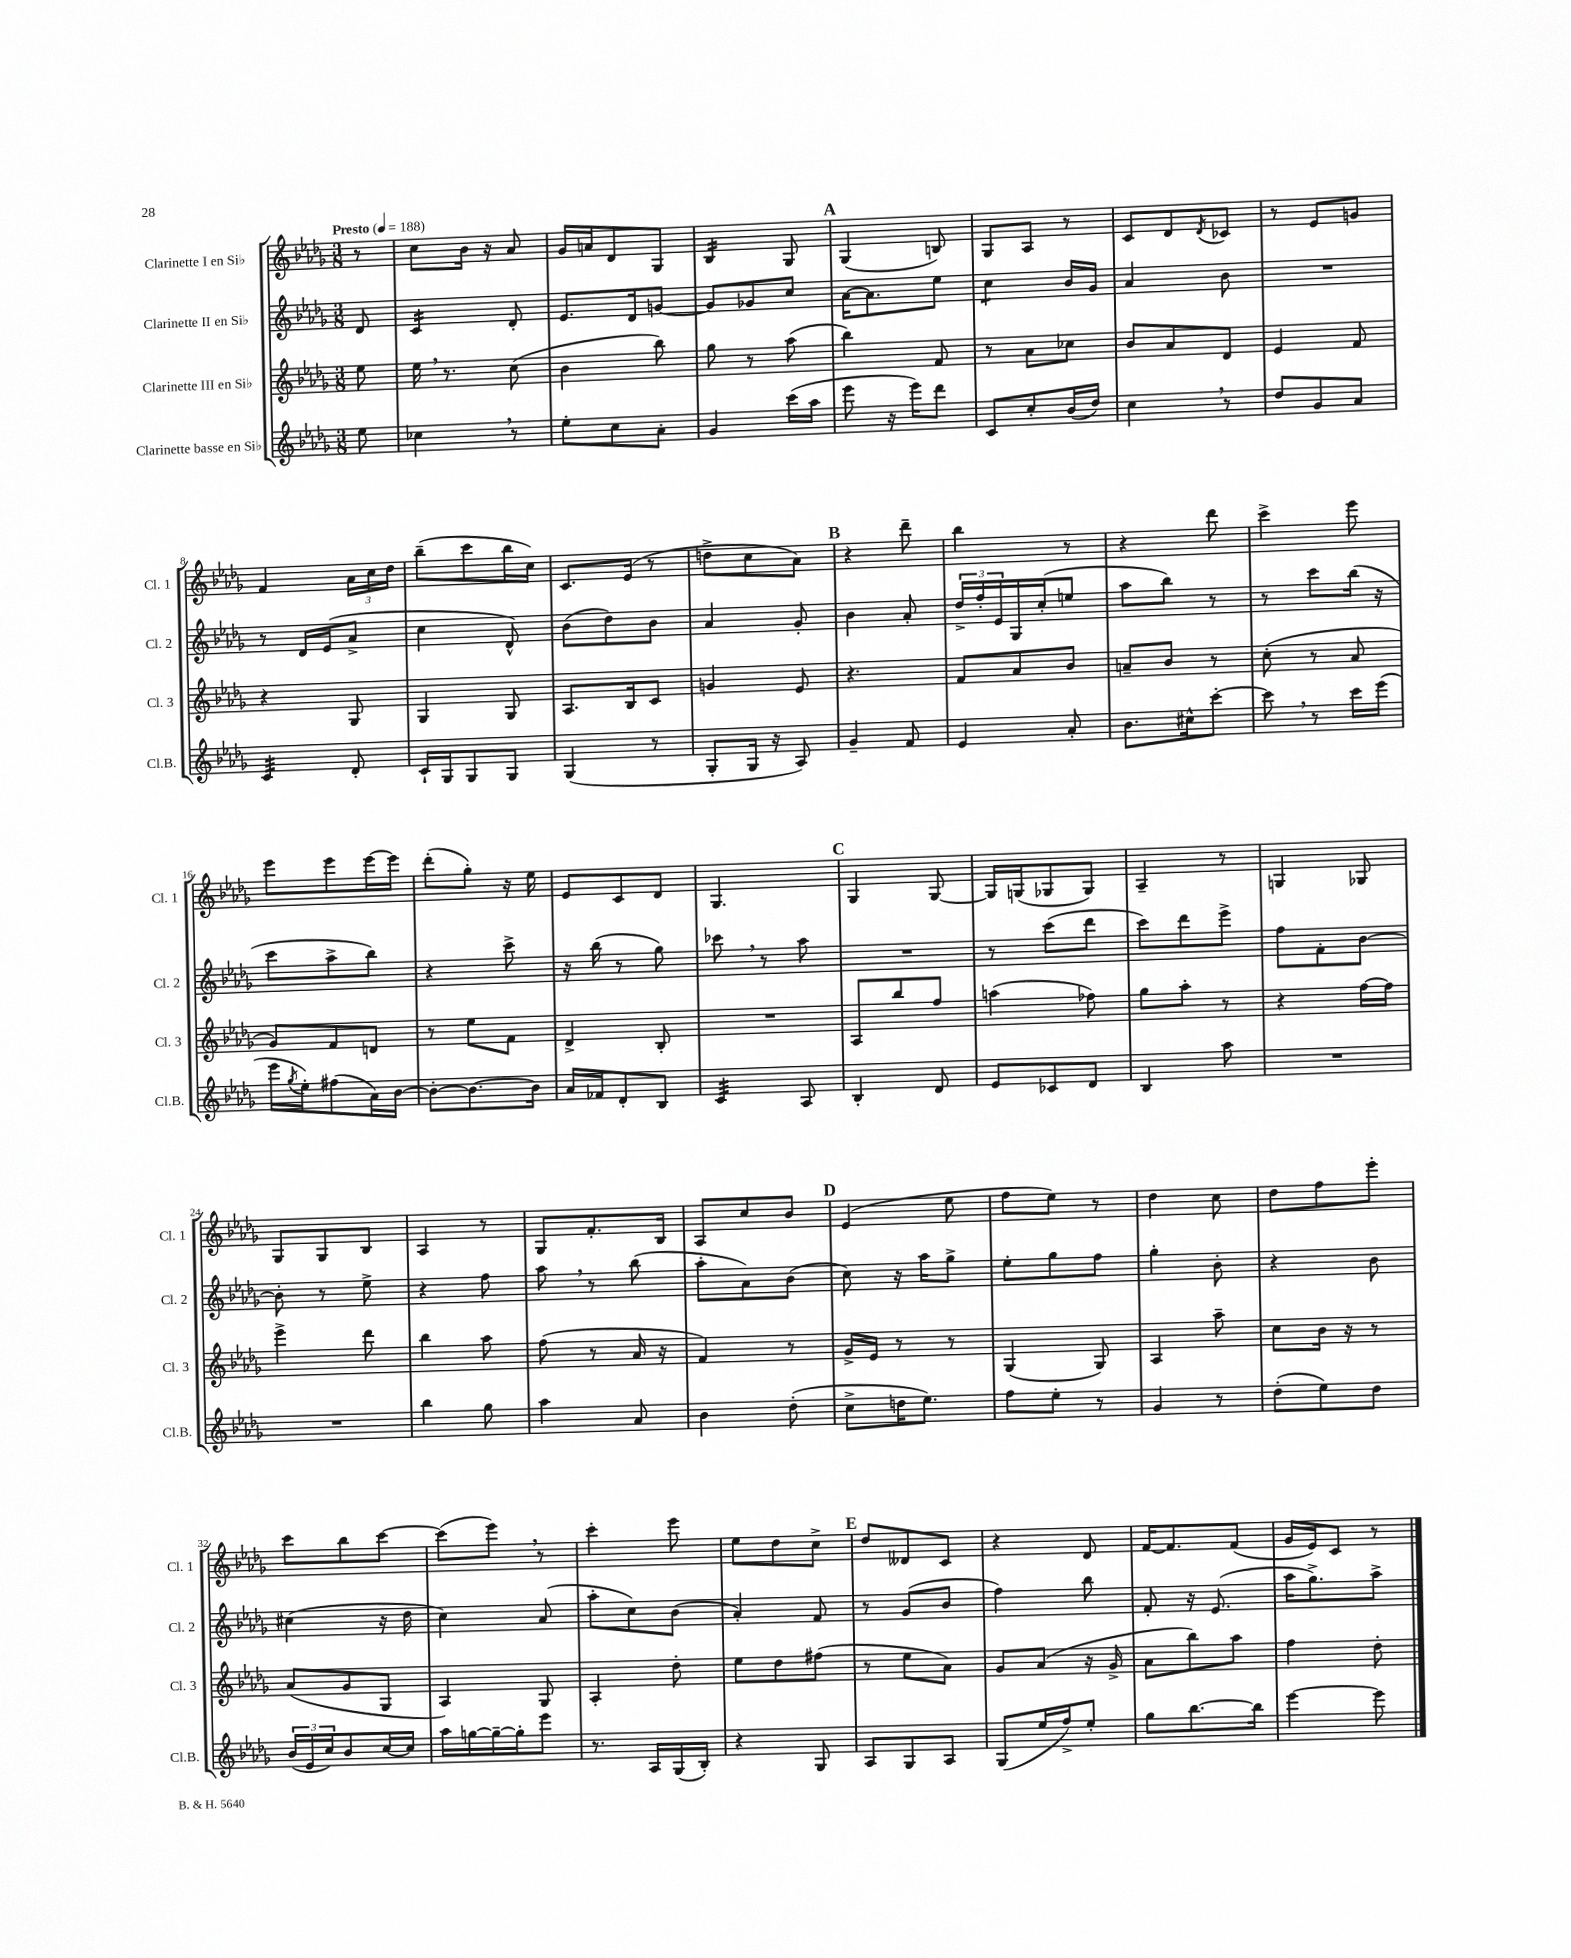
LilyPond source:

<<
\new StaffGroup <<
\new Staff = "s0" \with { instrumentName = "Clarinette I en Sib" shortInstrumentName = "Cl. 1" } {
    \clef treble \key des \major \numericTimeSignature \time 3/8 \partial 8 \tempo "Presto" 4 = 188
    r8 |
    c''8 bes'16 r16 aes'8 |
    ges'16 a'16 des'8 ges8 |
    bes4:16 ges8 |
    \mark \markup { \bold "A" } ges4( b8) |
    ges8 aes8 r8 |
    c'8 des'8 \acciaccatura { des'8 } ces'8 |
    r8 ees'8 g'8 |
    f'4 \tuplet 3/2 { aes'16 c''16 des''16 } |
    bes''8--( c'''8 bes''16 c''16) |
    c'8. ees'16( r8 |
    d''8-> c''8 aes'8) |
    \mark \markup { \bold "B" } r4 des'''8-- |
    bes''4 r8 |
    r4 des'''8 |
    c'''4-> ees'''8 |
    ees'''8 ees'''8 ees'''16~ ees'''16 |
    des'''8-.( ges''8-.) r16 ees''16 |
    ees'8 c'8 des'8 |
    ges4. |
    \mark \markup { \bold "C" } ges4 ges8~ |
    ges16 g16( ges8 ges8) |
    aes4-- r8 |
    g4 ges8 |
    ges8 ges8 bes8 |
    aes4 r8 |
    ges8 f'8.-. bes16 |
    aes8 c''8 bes'8 |
    \mark \markup { \bold "D" } ees'4( ees''8 |
    f''8 ees''8) r8 |
    des''4 c''8 |
    des''8 f''8 ees'''8-. |
    c'''8 bes''8 c'''8~ |
    c'''8( ees'''8) \breathe r8 |
    c'''4-. ees'''8 |
    ees''8 des''8 c''8-> |
    \mark \markup { \bold "E" } des''8 deses'8 c'8 |
    r4 des'8 |
    f'16~ f'8. f'8( |
    ges'16 ees'16) c'8 r8 \bar "|." |
}
\new Staff = "s1" \with { instrumentName = "Clarinette II en Sib" shortInstrumentName = "Cl. 2" } {
    \clef treble \key des \major \numericTimeSignature \time 3/8 \partial 8
    des'8 |
    c'4:16 des'8-. |
    ees'8. des'16 g'8~ |
    g'8 ges'8 c''8 |
    \mark \markup { \bold "A" } aes'16~ aes'8. ees''8 |
    c''4:8 bes'16 ges'16 |
    aes'4 bes'8 |
    R4. |
    r8 des'16 ees'16( aes'8-> |
    c''4 des'8-^) |
    bes'8( des''8) bes'8 |
    aes'4 ges'8-. |
    \mark \markup { \bold "B" } bes'4 aes'8-. |
    \tuplet 3/2 { des''16-> f''16-. ees'16 } ges16 c''16-.( e''8 |
    aes''8 bes''8) r8 |
    r8 c'''8 bes''16( r16 |
    c'''8 aes''8-> bes''8) |
    r4 c'''8-> |
    r16 bes''16( r8 ges''8) |
    ces'''8 \breathe r8 aes''8 |
    \mark \markup { \bold "C" } R4. |
    r8 c'''8( des'''8 |
    c'''8) des'''8 ees'''8-> |
    f''8 f'8-. bes'8~ |
    bes'8-. r8 ees''8-> |
    r4 f''8 |
    aes''8 \breathe r8 bes''8( |
    aes''8-. aes'8) bes'8( |
    \mark \markup { \bold "D" } c''8) r16 aes''16 ges''8-> |
    ees''8-. ges''8 f''8 |
    ges''4-. bes'8-. |
    r4 bes'8 |
    cis''4( r16 des''16 |
    c''4) aes'8( |
    aes''8-. c''8) bes'8( |
    aes'4-.) f'8 |
    \mark \markup { \bold "E" } r8 ges'8( bes'8 |
    f''4) bes''8 |
    f'8-. r16 ees'8.( |
    aes''16 ges''8.->) aes''8-> \bar "|." |
}
\new Staff = "s2" \with { instrumentName = "Clarinette III en Sib" shortInstrumentName = "Cl. 3" } {
    \clef treble \key des \major \numericTimeSignature \time 3/8 \partial 8
    ees''8 |
    ees''16 \breathe r8. c''8( |
    bes'4 bes''8) |
    ges''8 r8 aes''8( |
    \mark \markup { \bold "A" } bes''4) f'8 |
    r8 aes'8 ces''8 |
    bes'8 aes'8 des'8 |
    ees'4 f'8 |
    r4 ges8 |
    ges4 ges8 |
    aes8. bes16 c'8 |
    g'4 ees'8 |
    \mark \markup { \bold "B" } r4. |
    f'8 aes'8 bes'8 |
    a'8-- bes'8 r8 |
    c''8-.( r8 aes'8 |
    ges'8) f'8 d'8 |
    r8 ees''8 f'8 |
    des'4-> bes8-. |
    R4. |
    \mark \markup { \bold "C" } aes8 bes''8 f''8 |
    a''4( fes''8) |
    ges''8 aes''8-. r8 |
    r4 f''16~ f''16 |
    ees'''4-> des'''8 |
    bes''4 aes''8 |
    f''8( r8 aes'16 r16 |
    f'4) r8 |
    \mark \markup { \bold "D" } ges'16-> ees'16 r8 r8 |
    ges4( ges8) |
    aes4 aes''8-- |
    c''8 bes'16 r16 r8 |
    aes'8( ges'8 ges8 |
    aes4) ges8 |
    aes4-. des''8-. |
    ees''8 des''8 fis''8( |
    \mark \markup { \bold "E" } r8 ees''8 aes'8) |
    ges'8 aes'8( r16 ges'16-> |
    aes'8 bes''8) aes''8 |
    f''4 des''8-. \bar "|." |
}
\new Staff = "s3" \with { instrumentName = "Clarinette basse en Sib" shortInstrumentName = "Cl.B." } {
    \clef treble \key des \major \numericTimeSignature \time 3/8 \partial 8
    ees''8 |
    ces''4 \breathe r8 |
    ees''8-. c''8 aes'8-. |
    ges'4 c'''16( aes''16 |
    \mark \markup { \bold "A" } ees'''8 r16 ees'''16) des'''8 |
    c'8 c''8-. bes'16( des''16) |
    c''4 \breathe r8 |
    des''8 ges'8 aes'8 |
    c'4:32 des'8-. |
    c'16-! ges16 ges8 ges8 |
    ges4( r8 |
    ges8-. ges16 r16 aes8) |
    \mark \markup { \bold "B" } ges'4-- f'8 |
    ees'4 aes'8-. |
    bes'8. cis''16-^ c'''8~-. |
    c'''8 \breathe r8 c'''16 ees'''16( |
    ees'''16 \acciaccatura { ges''8 } ees''16-.) fis''8( aes'16) bes'16~ |
    bes'8~-. bes'8.~ bes'16 |
    aes'16 fes'16 des'8-. bes8 |
    c'4:32 aes8 |
    \mark \markup { \bold "C" } bes4-. des'8 |
    ees'8 ces'8 des'8 |
    bes4 aes''8 |
    R4. |
    R4. |
    bes''4 ges''8 |
    aes''4 aes'8 |
    bes'4 des''8-.( |
    \mark \markup { \bold "D" } c''8-> d''16 ees''8.) |
    f''8 ees''8-. r8 |
    ges'4 r8 |
    des''8-.( ees''8) des''8 |
    \tuplet 3/2 { bes'16( ees'16 c''16) } bes'8 c''16~ c''16 |
    aes''16 g''16~ g''16~-- g''16-. ees'''8 |
    r8. aes16 ges16( bes16-.) |
    r4 ges8 |
    \mark \markup { \bold "E" } aes8 ges8 aes8 |
    ges8( ees''16 f''16->) ees''8-. |
    ges''8 bes''8.~ bes''16 |
    ees'''4~ ees'''8 \bar "|." |
}
>>
>>
